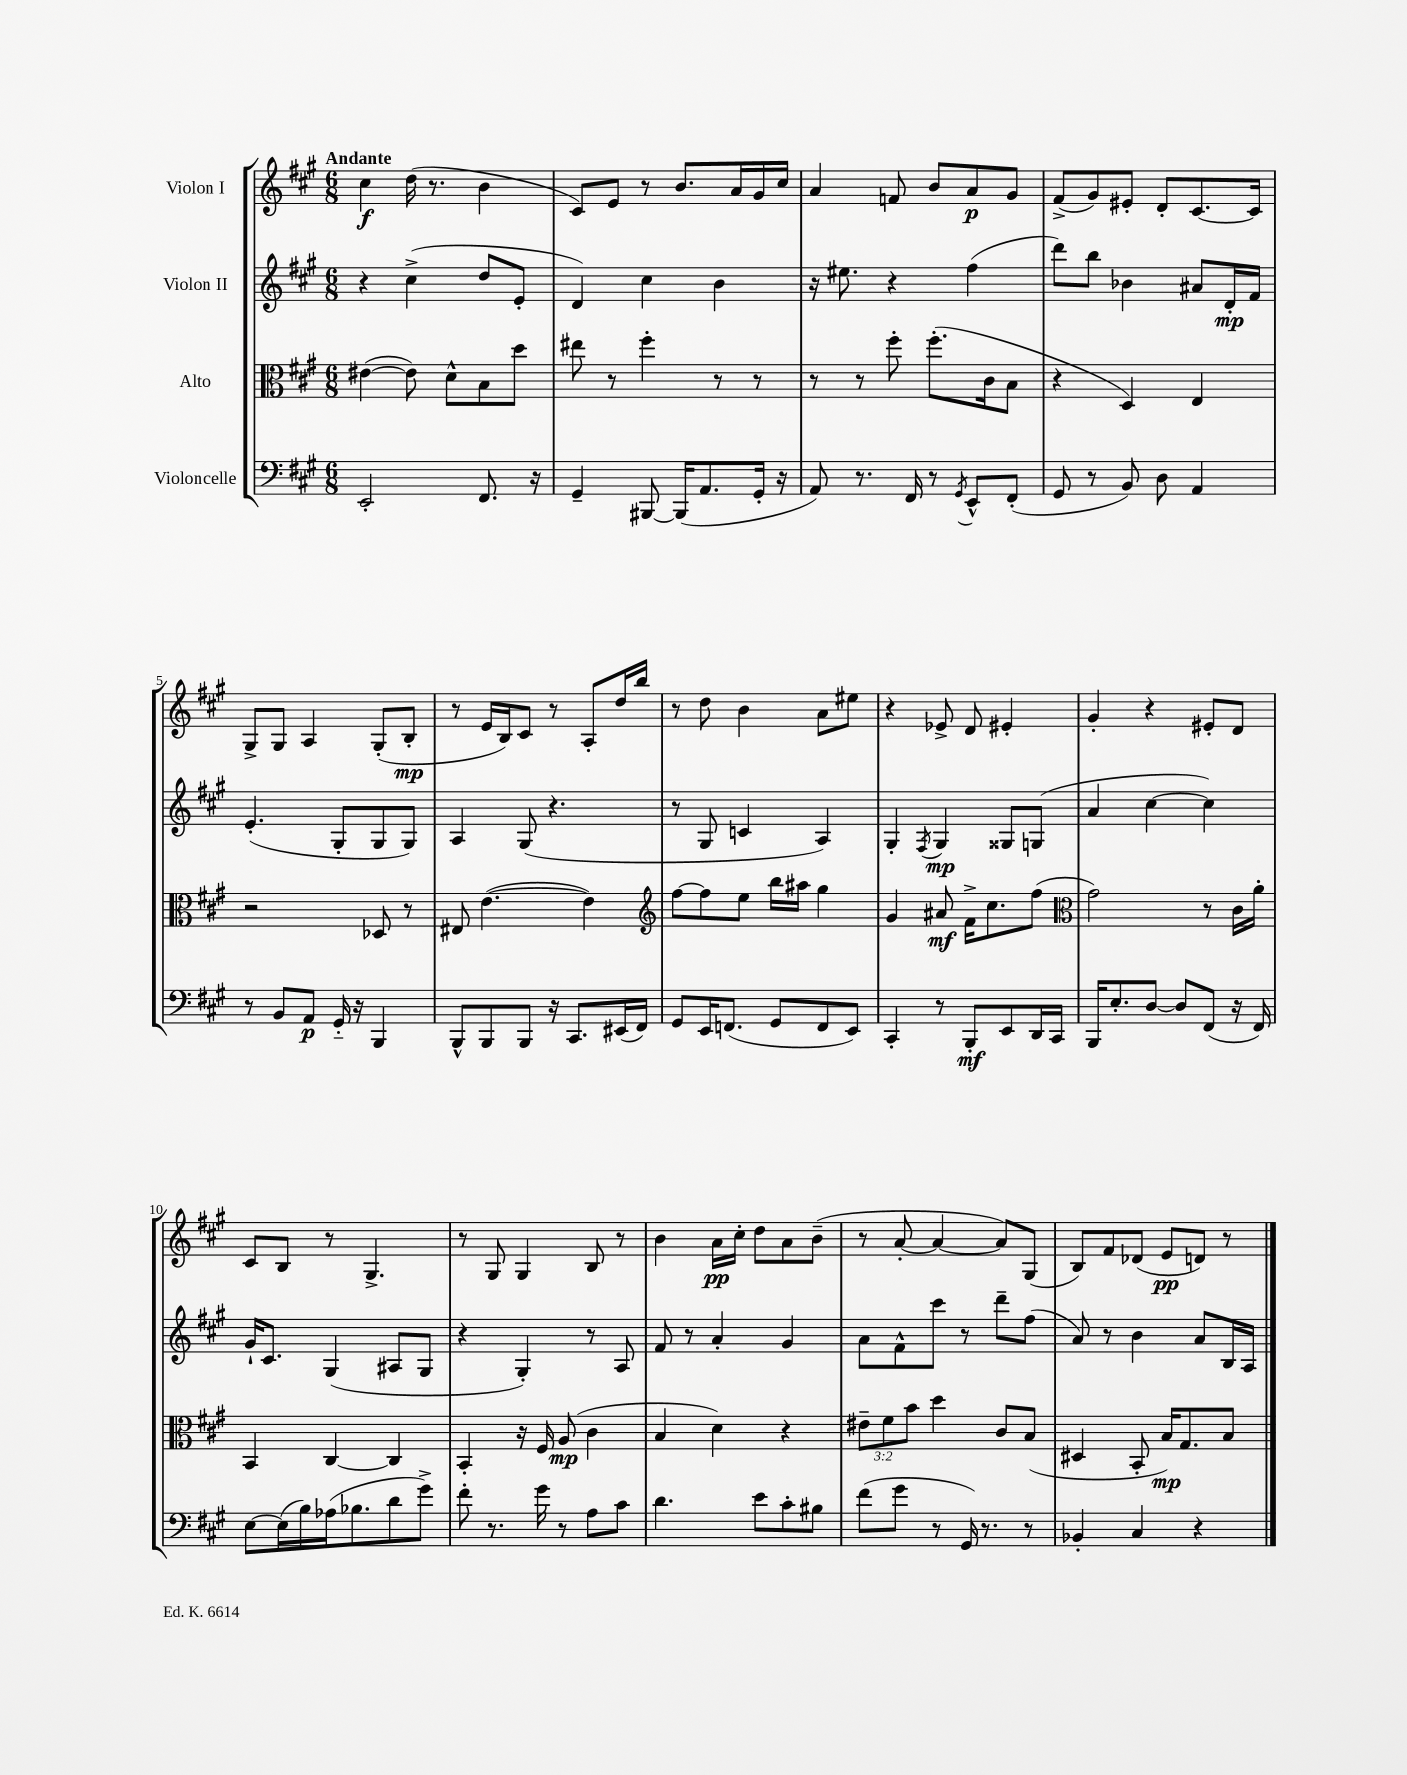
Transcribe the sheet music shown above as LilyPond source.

<<
\new StaffGroup <<
\new Staff = "s0" \with { instrumentName = "Violon I" } {
    \clef treble \key a \major \numericTimeSignature \time 6/8 \tempo "Andante"
    cis''4\f d''16( r8. b'4 |
    cis'8) e'8 r8 b'8. a'16 gis'16 cis''16 |
    a'4 f'8 b'8 a'8\p gis'8 |
    fis'8->( gis'8) eis'8-. d'8-. cis'8.~ cis'16 |
    gis8-> gis8 a4 gis8-.( b8-.\mp |
    r8 e'16 b16) cis'8 r8 a8-. d''16 b''16 |
    r8 d''8 b'4 a'8 eis''8 |
    r4 ees'8-> d'8 eis'4-. |
    gis'4-. r4 eis'8-. d'8 |
    cis'8 b8 r8 gis4.-> |
    r8 gis8 gis4 b8 r8 |
    b'4 a'16\pp cis''16-. d''8 a'8 b'8--( |
    r8 a'8~-. a'4~ a'8) gis8( |
    b8) fis'8 des'8( e'8\pp d'8) r8 \bar "|." |
}
\new Staff = "s1" \with { instrumentName = "Violon II" } {
    \clef treble \key a \major \numericTimeSignature \time 6/8
    r4 cis''4->( d''8 e'8-. |
    d'4) cis''4 b'4 |
    r16 eis''8. r4 fis''4( |
    d'''8) b''8 bes'4 ais'8 d'16-.\mp fis'16 |
    e'4.-.( gis8-. gis8 gis8) |
    a4 gis8( r4. |
    r8 gis8 c'4 a4) |
    gis4-. \acciaccatura { fis8 } gis4\mp gisis8 g8( |
    a'4 cis''4~ cis''4) |
    gis'16-! cis'8. gis4( ais8 gis8 |
    r4 gis4-.) r8 a8 |
    fis'8 r8 a'4-. gis'4 |
    a'8 fis'8-^ cis'''8 r8 d'''8-- fis''8( |
    a'8) r8 b'4 a'8 b16 a16 \bar "|." |
}
\new Staff = "s2" \with { instrumentName = "Alto" } {
    \clef alto \key a \major \numericTimeSignature \time 6/8 \override Staff.TupletNumber.text = #tuplet-number::calc-fraction-text
    eis'4~( eis'8) d'8-^ b8 d''8 |
    eis''8 r8 fis''4-. r8 r8 |
    r8 r8 fis''8-. fis''8.-.( cis'16 b8 |
    r4 d4) e4 |
    r2 des8 r8 |
    eis8 e'4.~( e'4) |
    \clef treble fis''8~ fis''8 e''8 b''16 ais''16 gis''4 |
    gis'4 ais'8\mf fis'16-> cis''8. fis''8( |
    \clef alto gis'2) r8 cis'16 a'16-. |
    b,4 cis4~ cis4 |
    b,4-. r16 fis16 a8\mp( cis'4 |
    b4 d'4) r4 |
    \tuplet 3/2 { eis'8-- fis'8 b'8 } d''4 cis'8 b8( |
    dis4 b,8-. b16\mp) gis8. b8 \bar "|." |
}
\new Staff = "s3" \with { instrumentName = "Violoncelle" } {
    \clef bass \key a \major \numericTimeSignature \time 6/8
    e,2-. fis,8. r16 |
    gis,4-- bis,,8~ bis,,16( a,8. gis,16-. r16 |
    a,8) r8. fis,16 r8 \acciaccatura { gis,8 } e,8-^ fis,8-.( |
    gis,8 r8 b,8) d8 a,4 |
    r8 b,8 a,8\p gis,16-_ r16 b,,4 |
    b,,8-^ b,,8 b,,8 r16 cis,8. eis,16( fis,16) |
    gis,8 e,16 f,8.( gis,8 f,8 e,8) |
    cis,4-. r8 b,,8-.\mf e,8 d,16 cis,16 |
    b,,16 e8.-. d8~ d8 fis,8( r16 fis,16) |
    e8~ e16( b16) aes16( bes8. d'8 gis'8->) |
    fis'8-. r8. gis'16 r8 a8 cis'8 |
    d'4. e'8 cis'8-. bis8 |
    fis'8( gis'8 r8 gis,16) r8. r8 |
    bes,4-. cis4 r4 \bar "|." |
}
>>
>>
